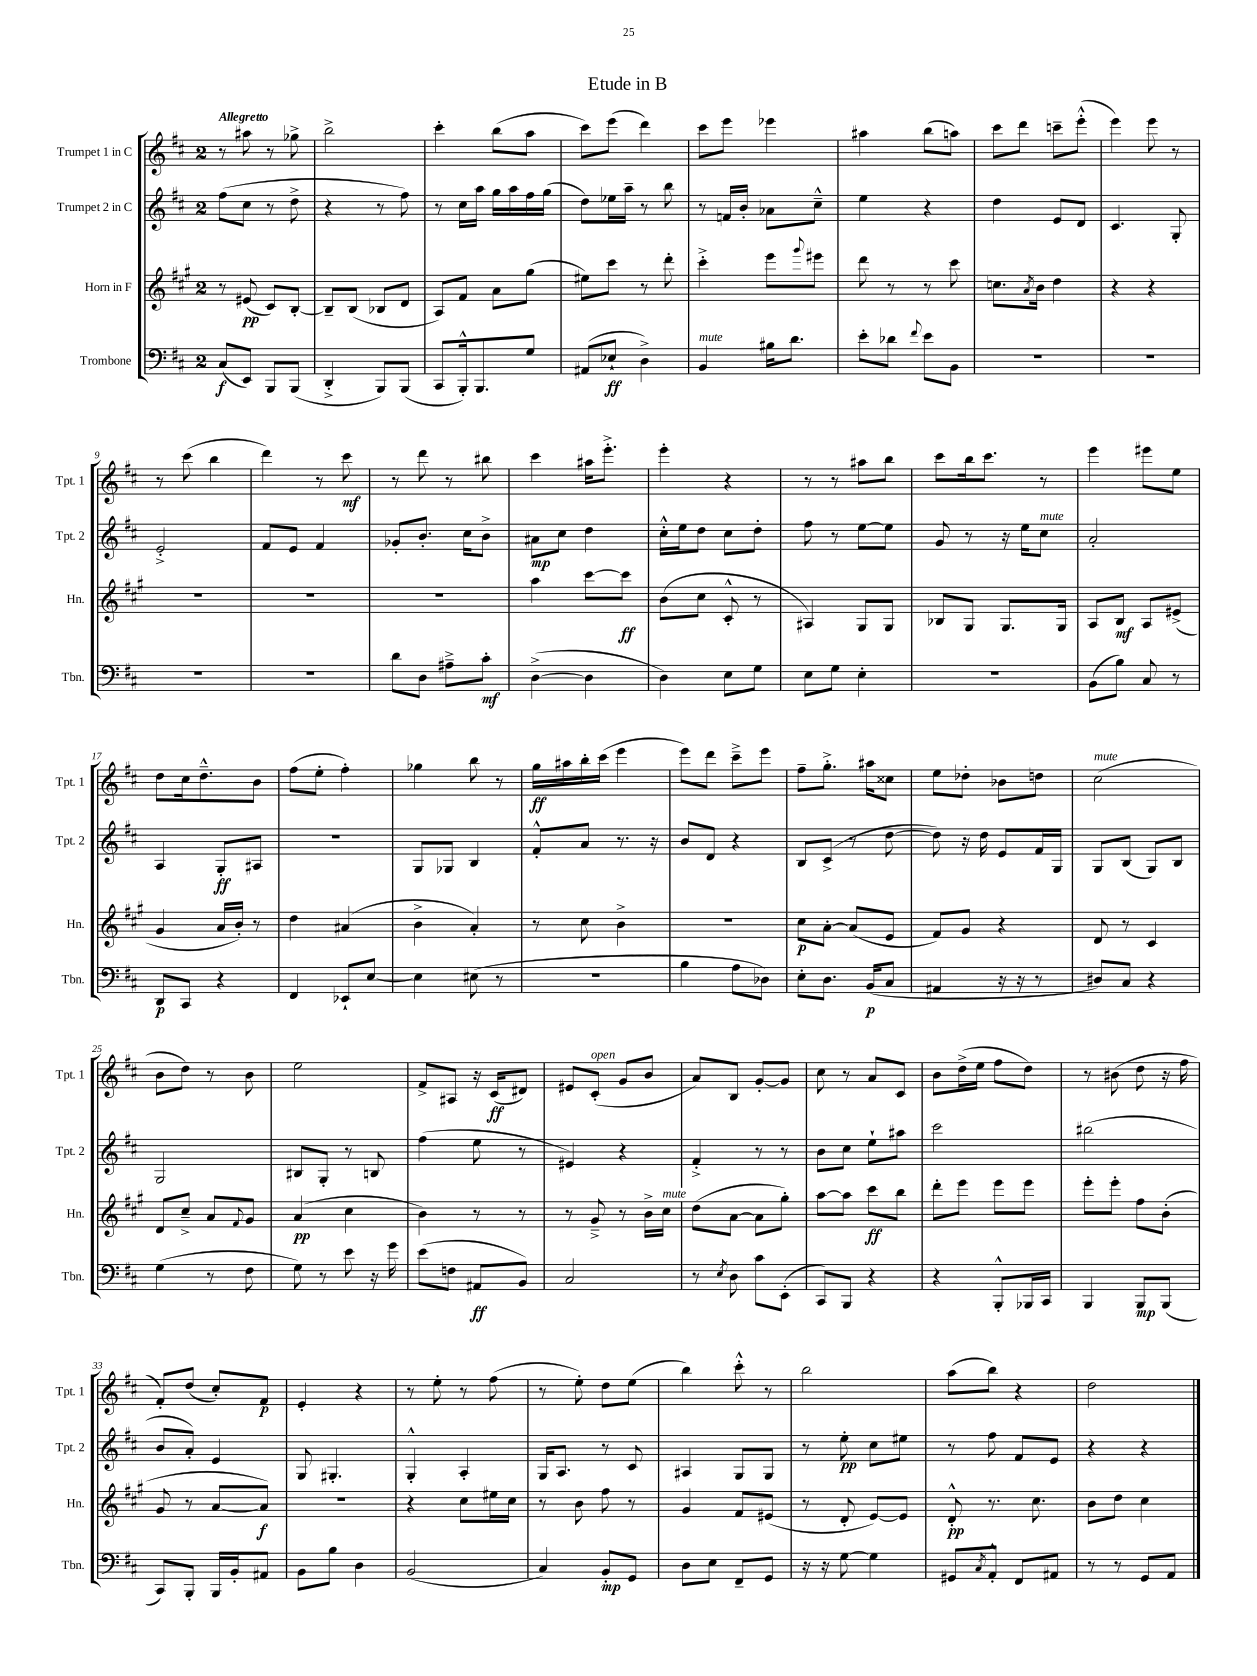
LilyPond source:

\header { title = "Etude in B" }
<<
\new StaffGroup <<
\new Staff = "s0" \with { instrumentName = "Trumpet 1 in C" shortInstrumentName = "Tpt. 1" } {
    \clef treble \key d \major \once \override Staff.TimeSignature.style = #'single-digit \time 2/4 \tempo "Allegretto"
    r8 ais''8 r8 ges''8-> |
    b''2-> |
    cis'''4-. b''8( a''8 |
    cis'''8) e'''8( d'''4) |
    cis'''8 e'''8 ees'''4 |
    ais''4 b''8( a''8) |
    cis'''8 d'''8 c'''8-- e'''8-.-^( |
    e'''4) e'''8 r8 |
    r8 cis'''8( b''4 |
    d'''4) r8 cis'''8\mf |
    r8 d'''8 r8 bis''8 |
    cis'''4 ais''16 e'''8.-.-> |
    e'''4-. r4 |
    r8 r8 ais''8 b''8 |
    cis'''8 b''16 cis'''8. r8 |
    e'''4 eis'''8 e''8 |
    d''8 cis''16 d''8.---^ b'8 |
    fis''8( e''8-. fis''4-.) |
    ges''4 b''8 r8 |
    g''16\ff ais''16 b''16-. cis'''16( e'''4 |
    e'''8) d'''8 cis'''8---> e'''8 |
    fis''8-- g''8.-.-> ais''16 cisis''8 |
    e''8 des''8-. bes'8 d''8 |
    cis''2^\markup { \italic "mute" }( |
    b'8 d''8) r8 b'8 |
    e''2 |
    fis'8-> ais8 r16 cis'16\ff( dis'8) |
    eis'8 cis'8-.^\markup { \italic "open" }( g'8 b'8 |
    a'8) b8 g'8~-. g'8 |
    cis''8 r8 a'8 cis'8 |
    b'8 d''16->( e''16 fis''8 d''8) |
    r8 bis'8( d''8 r16 fis''16 |
    fis'8-.) d''8( cis''8-.) fis'8\p |
    e'4-. r4 |
    r8 e''8-. r8 fis''8( |
    r8 e''8-.) d''8 e''8( |
    b''4) cis'''8-.-^ r8 |
    b''2 |
    a''8( b''8) r4 |
    d''2 \bar "|." |
}
\new Staff = "s1" \with { instrumentName = "Trumpet 2 in C" shortInstrumentName = "Tpt. 2" } {
    \clef treble \key d \major \once \override Staff.TimeSignature.style = #'single-digit \time 2/4
    fis''8( cis''8 r8 d''8-> |
    r4 r8 fis''8) |
    r8 cis''16 a''16 g''16 a''16 fis''16 g''16( |
    d''8) ees''16 a''16-- r8 b''8 |
    r8 f'16 b'16-. aes'8 cis''8---^ |
    e''4 r4 |
    d''4 e'8 d'8 |
    cis'4. g8-. |
    e'2-.-> |
    fis'8 e'8 fis'4 |
    ges'8-. b'8.-. cis''16 b'8-> |
    ais'8\mp cis''8 d''4 |
    cis''16-.-^ e''16 d''8 cis''8 d''8-. |
    fis''8 r8 e''8~ e''8 |
    g'8 r8 r16 e''16 cis''8^\markup { \italic "mute" } |
    a'2-. |
    a4 g8-.\ff ais8 |
    r2 |
    g8 ges8 b4 |
    fis'8-.-^ a'8 r8. r16 |
    b'8 d'8 r4 |
    b8 cis'8->( r8 d''8~ |
    d''8) r16 d''16 e'8 fis'16 g16 |
    g8 b8( g8) b8 |
    g2 |
    bis8 g8-. r8 b8 |
    fis''4( e''8 r8 |
    eis'4) r4 |
    fis'4-.-> r8 r8 |
    b'8 cis''8 e''8-! ais''8 |
    cis'''2 |
    bis''2( |
    b'8 a'8-.) e'4 |
    g8 gis4.-. |
    g4-.-^ a4-. |
    g16 a8. r8 cis'8 |
    ais4 g8 g8 |
    r8 e''8-.\pp cis''8 eis''8 |
    r8 fis''8 fis'8 e'8 |
    r4 r4 \bar "|." |
}
\new Staff = "s2" \with { instrumentName = "Horn in F" shortInstrumentName = "Hn." } {
    \clef treble \key a \major \once \override Staff.TimeSignature.style = #'single-digit \time 2/4
    r8 eis'8\pp( cis'8) b8~-. |
    b8-- b8( bes8 d'8 |
    a8) fis'8 a'8 gis''8( |
    eis''8) cis'''8 r8 d'''8-. |
    cis'''4-.-> e'''8 \appoggiatura { gis'''8 } eis'''8 |
    d'''8 r8 r8 cis'''8 |
    c''8. \acciaccatura { a'8 } b'16 d''4 |
    r4 r4 |
    R2 |
    R2 |
    R2 |
    a''4 cis'''8~ cis'''8\ff |
    b'8( cis''8 cis'8-.-^ r8 |
    ais4) gis8 gis8 |
    bes8 gis8 gis8. gis16 |
    a8 b8\mf a8 eis'8->( |
    gis'4 a'16 b'16-.) r8 |
    d''4 ais'4( |
    b'4-> a'4-.) |
    r8 cis''8 b'4-> |
    R2 |
    cis''8\p a'8~-. a'8( e'8 |
    fis'8) gis'8 r4 |
    d'8 r8 cis'4 |
    d'8 cis''8---> a'8 \appoggiatura { fis'8 } gis'8 |
    a'4\pp( cis''4 |
    b'4) r8 r8 |
    r8 gis'8---> r8 b'16-> cis''16^\markup { \italic "mute" } |
    d''8( a'8~ a'8 gis''8-.) |
    a''8~ a''8 cis'''8\ff b''8 |
    d'''8-. e'''8 e'''8 e'''8 |
    e'''8-. e'''8-. fis''8 b'8-.( |
    gis'8 r8 a'8~ a'8\f) |
    R2 |
    r4 cis''8 eis''16 cis''16 |
    r8 b'8 fis''8 r8 |
    gis'4 fis'8 eis'8( |
    r8 d'8-. e'8~) e'8 |
    d'8-.-^\pp r8. cis''8. |
    b'8 d''8 cis''4 \bar "|." |
}
\new Staff = "s3" \with { instrumentName = "Trombone" shortInstrumentName = "Tbn." } {
    \clef bass \key d \major \once \override Staff.TimeSignature.style = #'single-digit \time 2/4
    cis8\f( e,8) b,,8 b,,8( |
    d,4-.-> b,,8) b,,8( |
    cis,8 b,,16-.-^) b,,8. g8 |
    ais,8( ees8-!\ff d4->) |
    b,4^\markup { \italic "mute" } bis16 d'8. |
    e'8-. des'8 \appoggiatura { fis'8 } e'8 b,8 |
    R2 |
    R2 |
    R2 |
    R2 |
    d'8 d8 ais8---> cis'8-.\mf |
    d4~->( d4 |
    d4) e8 g8 |
    e8 g8 e4-. |
    R2 |
    b,8( b8) cis8 r8 |
    d,8\p cis,8 r4 |
    fis,4 ees,8-! e8~ |
    e4 eis8( r8 |
    R2 |
    b4 a8 des8) |
    e8-. d8. b,16\p( cis8 |
    ais,4 r16 r16 r8 |
    dis8) cis8 r4 |
    g4( r8 fis8 |
    g8) r8 e'8 r16 g'16 |
    e'8( f8 ais,8\ff b,8) |
    cis2 |
    r8 \acciaccatura { e8 } d8 cis'8 e,8-.( |
    cis,8) b,,8 r4 |
    r4 b,,8-.-^ bes,,16 cis,16 |
    b,,4 b,,8\mp b,,8( |
    cis,8) b,,8-. b,,16 b,16-. ais,8 |
    b,8 b8 d4 |
    b,2( |
    cis4) b,8-.\mp g,8 |
    d8 e8 fis,8-- g,8 |
    r16 r16 g8~ g4 |
    gis,8 \acciaccatura { cis8 } a,8-.-^ fis,8 ais,8 |
    r8 r8 g,8 a,8 \bar "|." |
}
>>
>>
